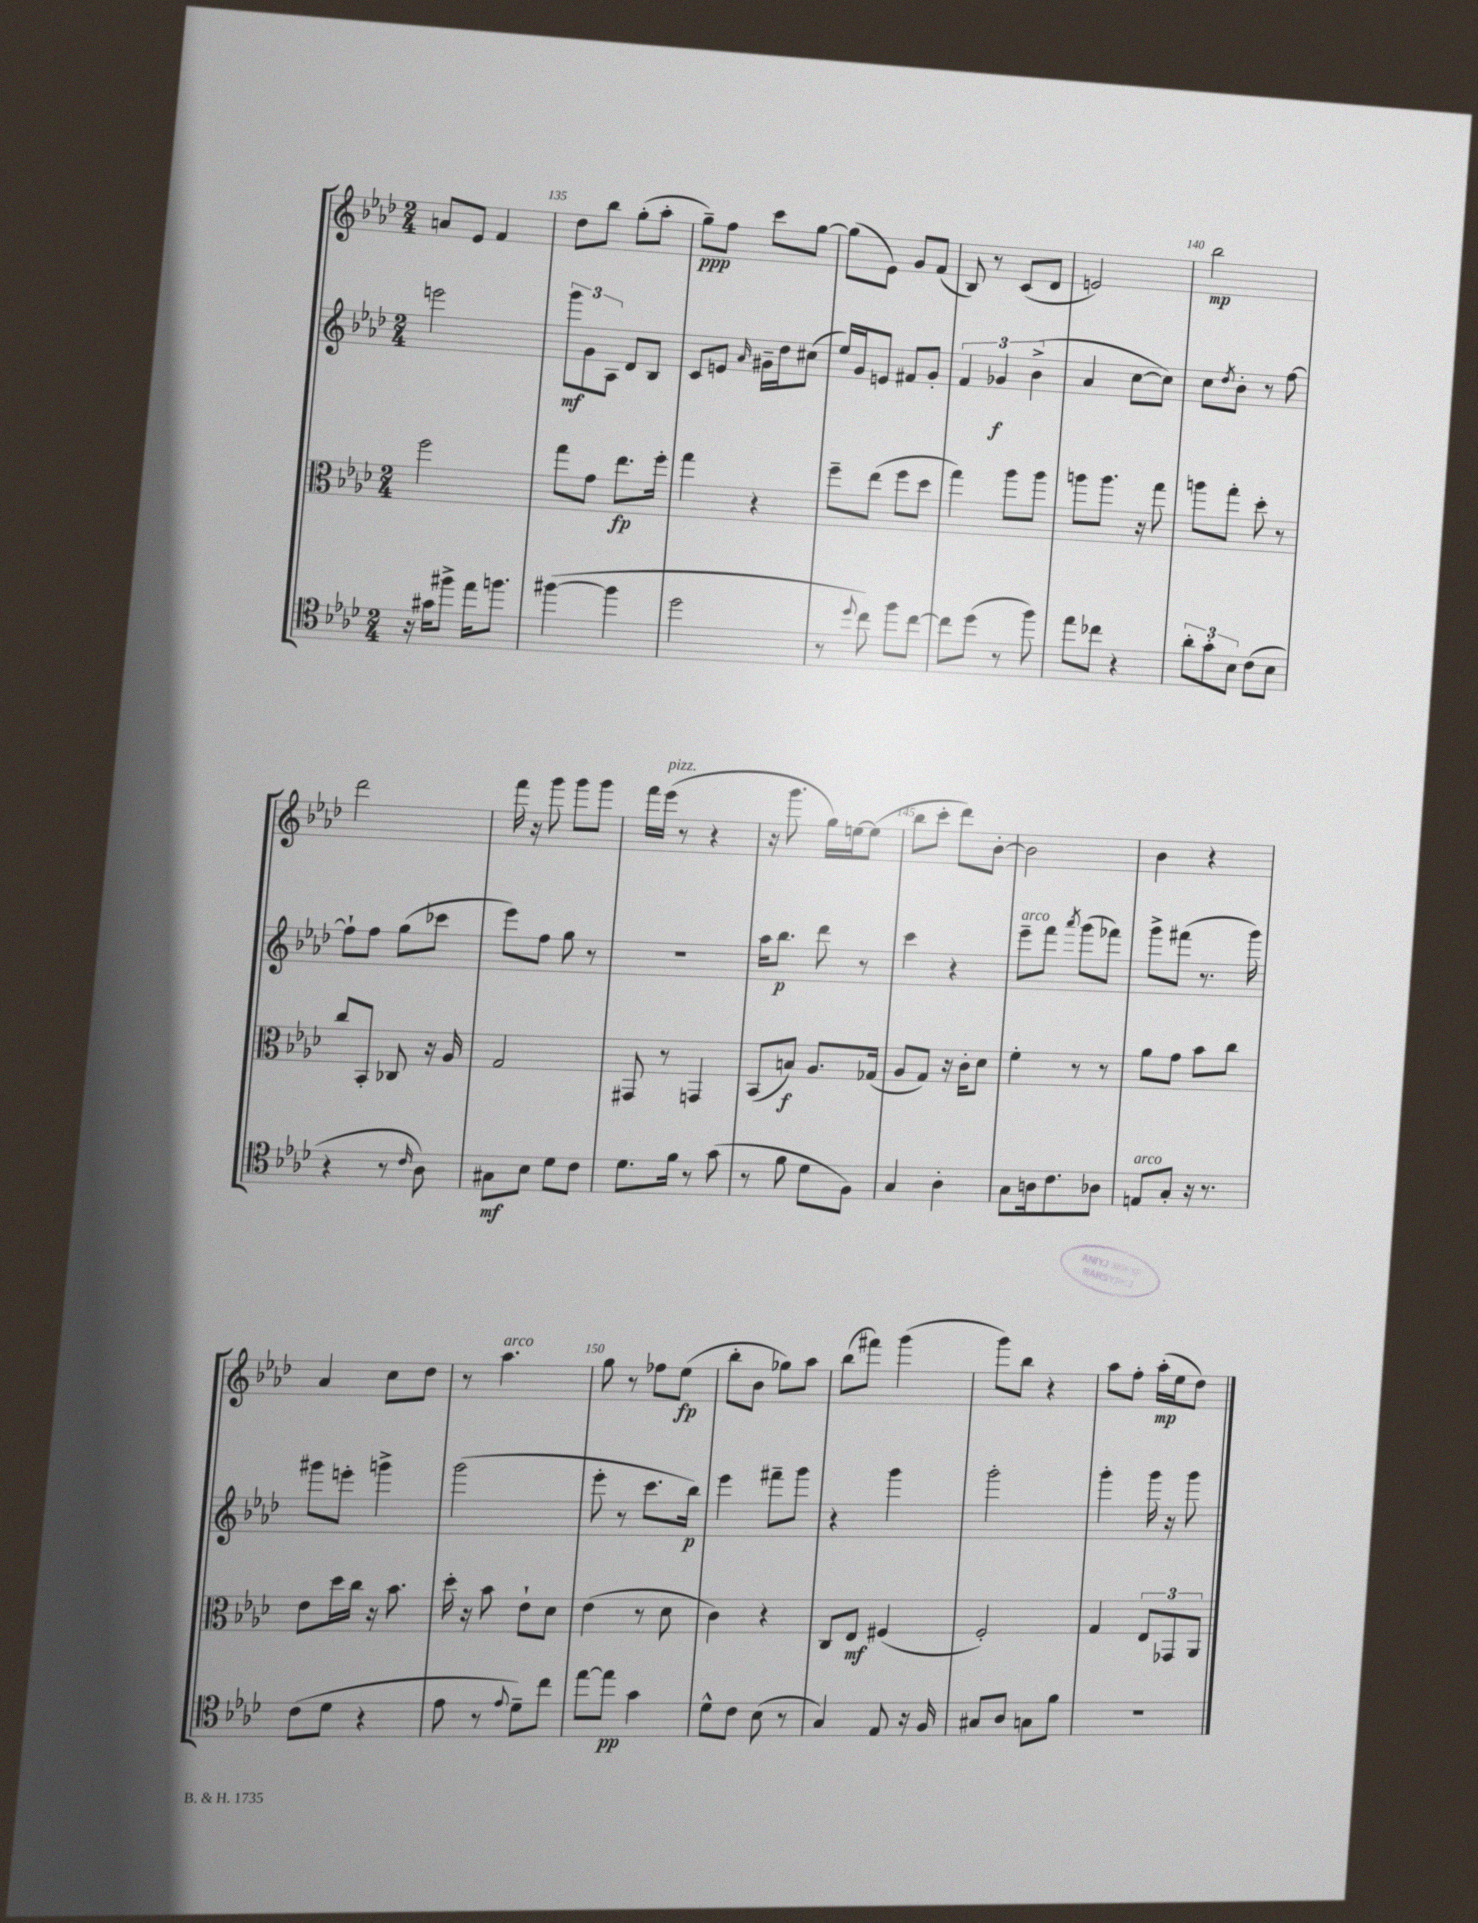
<<
\new StaffGroup <<
\new Staff = "s0" {
    \clef treble \key aes \major \numericTimeSignature \time 2/4
    a'8 ees'8 f'4 |
    des''8 bes''8 g''8-.( aes''8-. |
    g''8--\ppp) f''8 c'''8 g''8~ |
    g''8( ees'8) g'8 f'8( |
    bes8) r8 c'8( des'8 |
    e'2) |
    bes''2\mp |
    des'''2 |
    f'''16 r16 g'''8 g'''8 g'''8 |
    f'''16 ees'''16^\markup { \italic "pizz." }( r8 r4 |
    r16 g'''8. g''16) e''16~ e''8( |
    bes''8 c'''8-. des'''8) bes'8~-. |
    bes'2 |
    bes'4 r4 |
    aes'4 c''8 des''8 |
    r8 aes''4.^\markup { \italic "arco" } |
    g''8 r8 fes''8 ees''8\fp( |
    bes''8-. bes'8 ges''8) aes''8 |
    bes''8( fis'''8) g'''4( |
    g'''8) bes''8 r4 |
    aes''8 f''8-. aes''16-.\mp( ees''16 des''8) \bar "|." |
}
\new Staff = "s1" {
    \clef treble \key aes \major \numericTimeSignature \time 2/4
    e'''2 |
    \tuplet 3/2 { g'''8\mf g'8 aes8 } des'8 bes8 |
    c'8 e'8 \grace { aes'16 } gis'16-- des''16 cis''8( |
    ees''16) g'16 e'8 fis'8 g'8-. |
    \tuplet 3/2 { f'4 ges'4\f bes'4->( } |
    aes'4 c''8~ c''8) |
    c''8 \acciaccatura { des''8 } bes'8-. r8 f''8~ |
    f''8-! f''8 g''8( ces'''8 |
    ees'''8) f''8 g''8 r8 |
    R2 |
    aes''16 bes''8.\p des'''8 r8 |
    c'''4 r4 |
    ees'''8--^\markup { \italic "arco" } f'''8 \acciaccatura { aes'''8 } g'''8( fes'''8) |
    g'''8-> fis'''8( r8. g'''16) |
    gis'''8 e'''8-. g'''4-> |
    g'''2( |
    ees'''8-. r8 c'''8. bes''16\p) |
    ees'''4 fis'''8-- g'''8 |
    r4 g'''4 |
    g'''2-. |
    g'''4-. g'''16 r16 g'''8 \bar "|." |
}
\new Staff = "s2" {
    \clef alto \key aes \major \numericTimeSignature \time 2/4
    f''2 |
    g''8 g'8 ees''8.\fp f''16-. |
    g''4 r4 |
    f''8-- ees''8( f''8 des''8 |
    g''4) aes''8 aes''8 |
    a''8 a''8. r16 g''8 |
    a''8 g''8-. des''8-. r8 |
    c''8 bes,8-. ces8 r16 aes16 |
    g2 |
    gis,8 r8 g,4 |
    bes,8( b8\f) aes8. ges16( |
    aes8 g8) r16 c'16-. des'8 |
    f'4-. r8 r8 |
    aes'8 g'8 bes'8 c''8 |
    ees'8 des''16 c''16 r16 bes'8. |
    des''16-. r16 bes'8 ees'8-! des'8 |
    ees'4( r8 des'8 |
    c'4) r4 |
    c8 ees8\mf fis4( |
    f2-.) |
    g4 \tuplet 3/2 { ees8 ges,8 aes,8 } \bar "|." |
}
\new Staff = "s3" {
    \clef tenor \key aes \major \numericTimeSignature \time 2/4
    r16 gis'16 fis''8-> ees''16 f''8. |
    fis''4~( fis''4 |
    des''2 |
    r8 \appoggiatura { des''8 } c''8) f''8 c''8~ |
    c''8 des''8( r8 f''8) |
    ees''8 ces''8 r4 |
    \tuplet 3/2 { aes'8-. g'8-. bes8 } c'8( bes8 |
    r4 r8 \grace { c'16 } aes8) |
    gis8\mf bes8 des'8 c'8 |
    des'8. f'16 r8 g'8( |
    r8 f'8 des'8 f8) |
    g4 aes4-. |
    g8 a16 c'8. aes8 |
    e8^\markup { \italic "arco" } g8-. r16 r8. |
    c'8( des'8 r4 |
    ees'8 r8 \appoggiatura { ees'8 } des'8--) c''8 |
    ees''8~ ees''8\pp g'4 |
    des'8-^ c'8 bes8( r8 |
    g4) ees8 r16 f16 |
    gis8 aes8 g8 f'8 |
    R2 \bar "|." |
}
>>
>>
\layout { \context { \Score currentBarNumber = #134 \override BarNumber.break-visibility = ##(#f #t #t) barNumberVisibility = #(every-nth-bar-number-visible 5) } }
